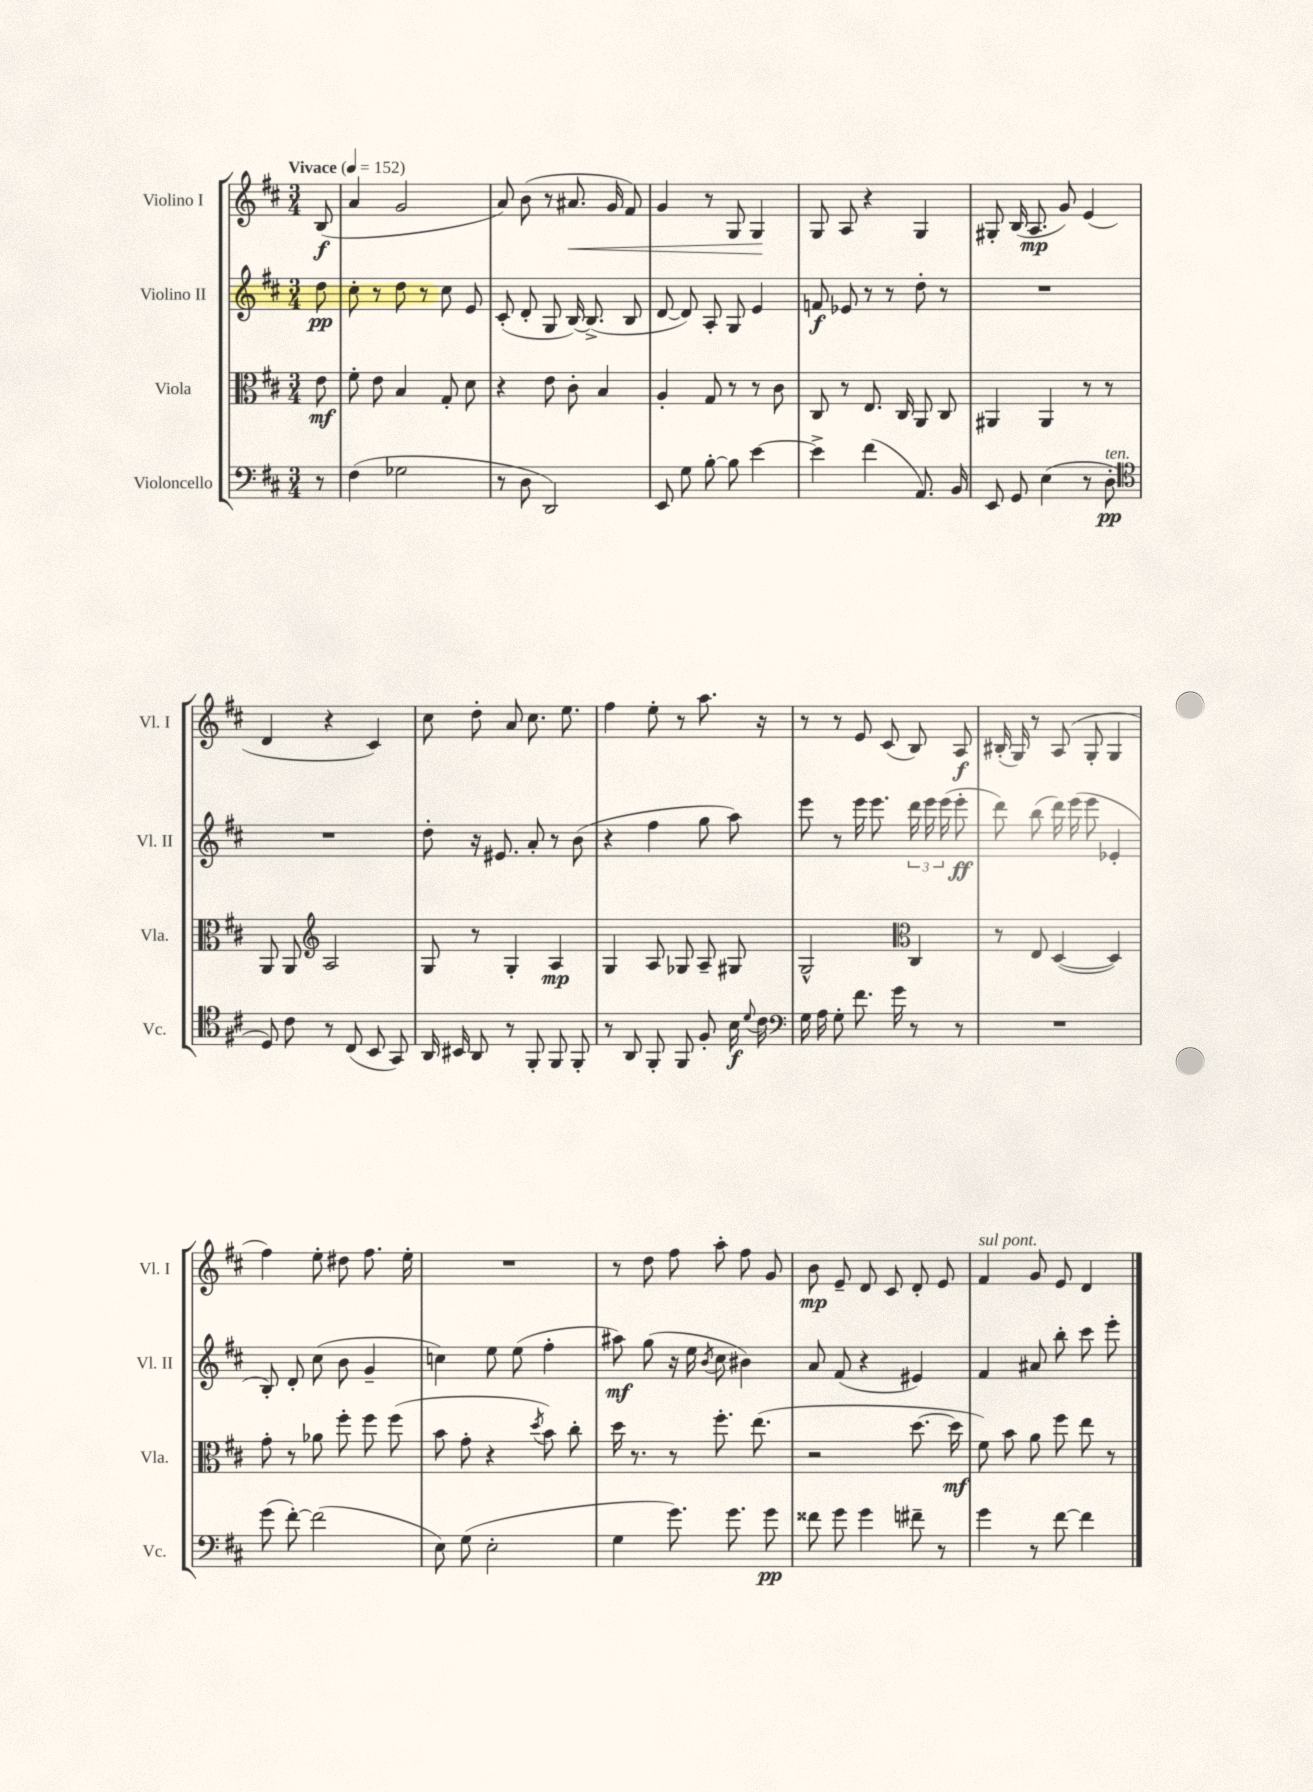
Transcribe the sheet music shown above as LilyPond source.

<<
\new StaffGroup <<
\new Staff = "s0" \with { instrumentName = "Violino I" shortInstrumentName = "Vl. I" } {
    \clef treble \key d \major \numericTimeSignature \time 3/4 \partial 8 \tempo "Vivace" 4 = 152
    \autoBeamOff b8\f( |
    a'4 g'2 |
    a'8) b'8( r8 ais'8.\< g'16 fis'8) |
    g'4 r8 g8 g4\! |
    g8 a8 r4 g4 |
    gis8-. b16( a8.\mp g'8) e'4( |
    d'4 r4 cis'4) |
    cis''8 d''8-. a'8 cis''8. e''8. |
    fis''4 e''8-. r8 a''8. r16 |
    r8 r8 e'8 cis'8( b8) a8\f |
    bis16-.( g16) r8 a8( g8-. g4 |
    fis''4) e''8-. dis''8 fis''8. e''16-. |
    R2. |
    r8 d''8 fis''8 a''8-. fis''8 g'8 |
    b'8\mp e'8-- d'8 cis'8 d'8-. e'8 |
    fis'4^\markup { \italic "sul pont." } g'8 e'8 d'4 \bar "|." |
}
\new Staff = "s1" \with { instrumentName = "Violino II" shortInstrumentName = "Vl. II" } {
    \clef treble \key d \major \numericTimeSignature \time 3/4 \partial 8
    \autoBeamOff d''8\pp |
    cis''8-. r8 d''8 r8 cis''8 e'8 |
    cis'8-.( d'8-. g8 b16~) b8.->( b8 |
    d'8~ d'8) a8-. g8 e'4 |
    f'8\f ees'8 r8 r8 d''8-. r8 |
    R2. |
    R2. |
    d''8-. r16 eis'8. a'8-. r8 b'8( |
    r4 fis''4 g''8 a''8) |
    e'''8 r8 e'''16 e'''8. \tuplet 3/2 { d'''16 e'''16 e'''16( } e'''8-.\ff |
    d'''8) b''8( d'''16) e'''16( e'''8 ees'4-. |
    b8-.) d'8-. cis''8( b'8 g'4-- |
    c''4) e''8 e''8( fis''4-. |
    ais''8\mf) g''8( r16 e''16 \acciaccatura { b'8 } cis''8 bis'4) |
    a'8 fis'8( r4 eis'4) |
    fis'4 ais'8 b''8-. cis'''8 e'''8-. \bar "|." |
}
\new Staff = "s2" \with { instrumentName = "Viola" shortInstrumentName = "Vla." } {
    \clef alto \key d \major \numericTimeSignature \time 3/4 \partial 8
    \autoBeamOff e'8\mf |
    fis'8-. e'8 b4 g8-. d'8 |
    r4 e'8 cis'8-. b4 |
    a4-. g8 r8 r8 cis'8 |
    cis8 r8 e8. cis16 a,8 cis8 |
    ais,4 ais,4 r8 r8 |
    a,8 a,8 \clef treble a2 |
    g8 r8 g4-. a4\mp |
    g4 a8 ges8 a8-- gis8 |
    g2-^ \clef alto cis4 |
    r8 e8 d4~( d4) |
    g'8-. r8 aes'8 fis''8-. fis''8 fis''8( |
    b'8 g'8-. r4 \acciaccatura { d''8 } b'8) cis''8-. |
    d''16 r8. r8 fis''8.-. e''8.( |
    r2 d''8.~ d''16\mf |
    fis'8) b'8 a'8 fis''8 e''8 r8 \bar "|." |
}
\new Staff = "s3" \with { instrumentName = "Violoncello" shortInstrumentName = "Vc." } {
    \clef bass \key d \major \numericTimeSignature \time 3/4 \partial 8
    \autoBeamOff r8 |
    fis4( ges2 |
    r8 d8 d,2) |
    e,8 g8 b8~-. b8 e'4~ |
    e'4-> fis'4( a,8.) b,16 |
    e,8 g,8 e4( r8 d8-.\pp^\markup { \italic "ten." } |
    \clef tenor d8) cis'8 r8 cis8( b,8 g,8) |
    a,16 bis,16 a,8 r8 fis,8-. fis,8 fis,8-. |
    r8 a,8 fis,8-. fis,8 fis8-. b16\f \appoggiatura { d'8 } cis'16 |
    \clef bass g16 a16 g8-. fis'8. g'16 r8 r8 |
    R2. |
    g'8( fis'8~-.) fis'2( |
    e8) g8( e2-. |
    g4 g'8.) g'8. g'8\pp |
    fisis'8 g'8 g'4 fis'8-- r8 |
    g'4 r8 fis'8~ fis'4 \bar "|." |
}
>>
>>
\layout { \context { \Score \remove "Bar_number_engraver" } }
